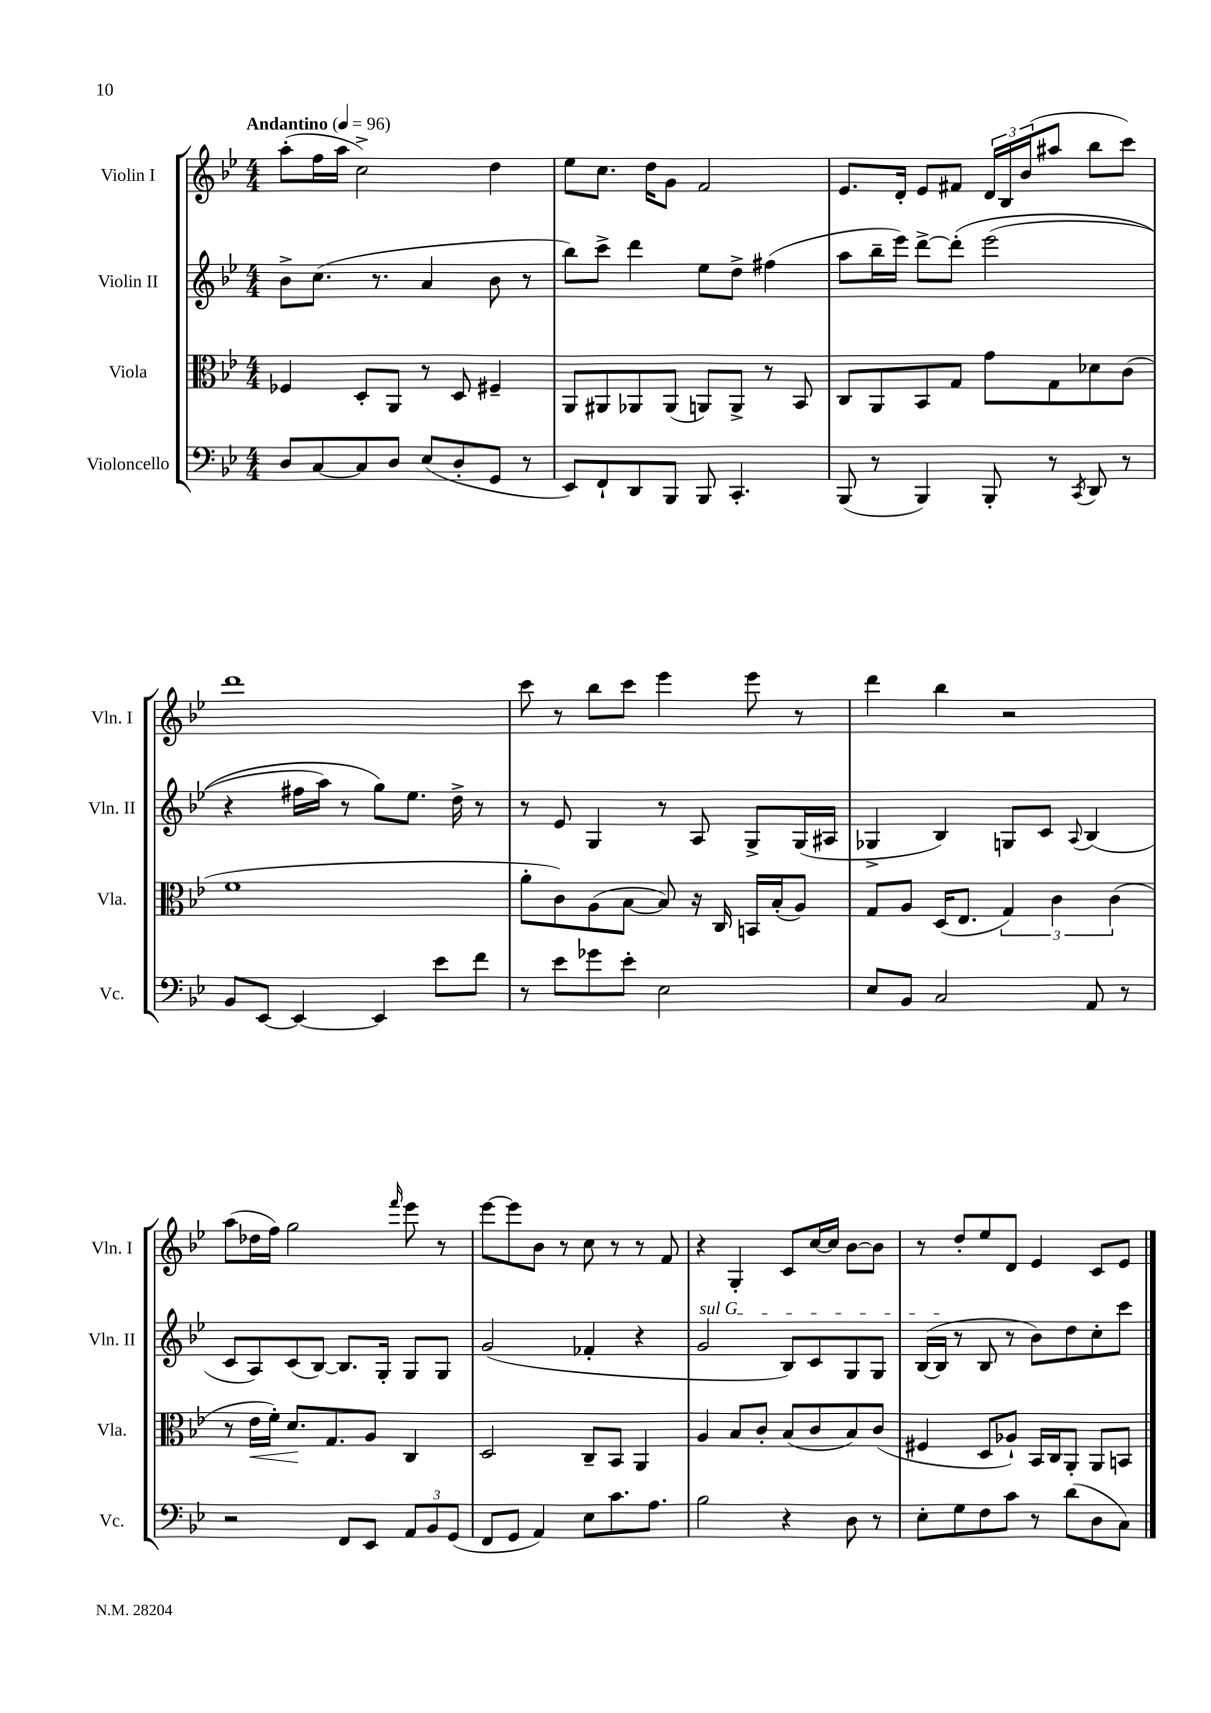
<<
\new StaffGroup <<
\new Staff = "s0" \with { instrumentName = "Violin I" shortInstrumentName = "Vln. I" } {
    \clef treble \key bes \major \numericTimeSignature \time 4/4 \tempo "Andantino" 4 = 96
    a''8-.( f''16 a''16 c''2->) d''4 |
    ees''8 c''8. d''16 g'8 f'2 |
    ees'8. d'16-. ees'8 fis'8 \tuplet 3/2 { d'16 bes16 bes'16( } ais''8 bes''8 c'''8) |
    d'''1 |
    c'''8 r8 bes''8 c'''8 ees'''4 ees'''8 r8 |
    d'''4 bes''4 r2 |
    a''8( des''16 f''16) g''2 \grace { f'''16 } ees'''8 r8 |
    ees'''8~ ees'''8 bes'8 r8 c''8 r8 r8 f'8 |
    r4 g4-. c'8 c''16~ c''16 bes'8~ bes'8 |
    r8 d''8-. ees''8 d'8 ees'4 c'8 ees'8 \bar "|." |
}
\new Staff = "s1" \with { instrumentName = "Violin II" shortInstrumentName = "Vln. II" } {
    \clef treble \key bes \major \numericTimeSignature \time 4/4
    bes'8-> c''8.( r8. a'4 bes'8 r8 |
    bes''8) c'''8-> d'''4 ees''8 d''8-> fis''4( |
    a''8 bes''16-- ees'''16) d'''8~-> d'''8-.\( ees'''2( |
    r4 fis''16 a''16) r8 g''8\) ees''8. d''16-> r8 |
    r8 ees'8 g4 r8 a8 g8-> g16( ais16 |
    ges4-> bes4) g8 c'8 \appoggiatura { a8 } bes4( |
    c'8 a8) c'8( bes8~) bes8. g16-. g8 g8 |
    g'2( fes'4-. r4 |
    \once \override TextSpanner.bound-details.left.text = \markup { \italic "sul G" } g'2\startTextSpan bes8) c'8 g8 g8 |
    bes16~( bes16\stopTextSpan r8 bes8 r8 bes'8) d''8 c''8-. c'''8 \bar "|." |
}
\new Staff = "s2" \with { instrumentName = "Viola" shortInstrumentName = "Vla." } {
    \clef alto \key bes \major \numericTimeSignature \time 4/4
    fes4 d8-. a,8 r8 d8 fis4-- |
    a,8 ais,8 aes,8 aes,8( a,8) a,8-> r8 bes,8 |
    c8 a,8 bes,8 g8 g'8 g8 des'8 c'8( |
    f'1 |
    a'8-. c'8) a8( bes8~ bes8) r16 c16 b,16 bes16-.( a8) |
    g8 a8 d16( ees8. \tuplet 3/2 { g4) c'4 c'4( } |
    r8 ees'16\< f'16-.) d'8.\! g8. a8 c4 |
    d2 c8-- bes,8 a,4 |
    a4 bes8 c'8-. bes8( c'8 bes8) c'8( |
    fis4 d8 aes8-!) bes,16 c16 a,8-. a,8 b,8 \bar "|." |
}
\new Staff = "s3" \with { instrumentName = "Violoncello" shortInstrumentName = "Vc." } {
    \clef bass \key bes \major \numericTimeSignature \time 4/4
    d8 c8~ c8 d8 ees8( d8-. g,8 r8 |
    ees,8) f,8-! d,8 bes,,8 bes,,8 c,4.-. |
    bes,,8( r8 bes,,4) bes,,8-. r8 \acciaccatura { c,8 } d,8 r8 |
    bes,8 ees,8~ ees,4~ ees,4 ees'8 f'8 |
    r8 ees'8 ges'8 ees'8-. ees2 |
    ees8 bes,8 c2 a,8 r8 |
    r2 f,8 ees,8 \tuplet 3/2 { a,8 bes,8 g,8( } |
    f,8 g,8 a,4) ees8 c'8. a8. |
    bes2 r4 d8 r8 |
    ees8-. g8 f8 c'8 r8 d'8( d8 c8) \bar "|." |
}
>>
>>
\layout { \context { \Score \remove "Bar_number_engraver" } }
